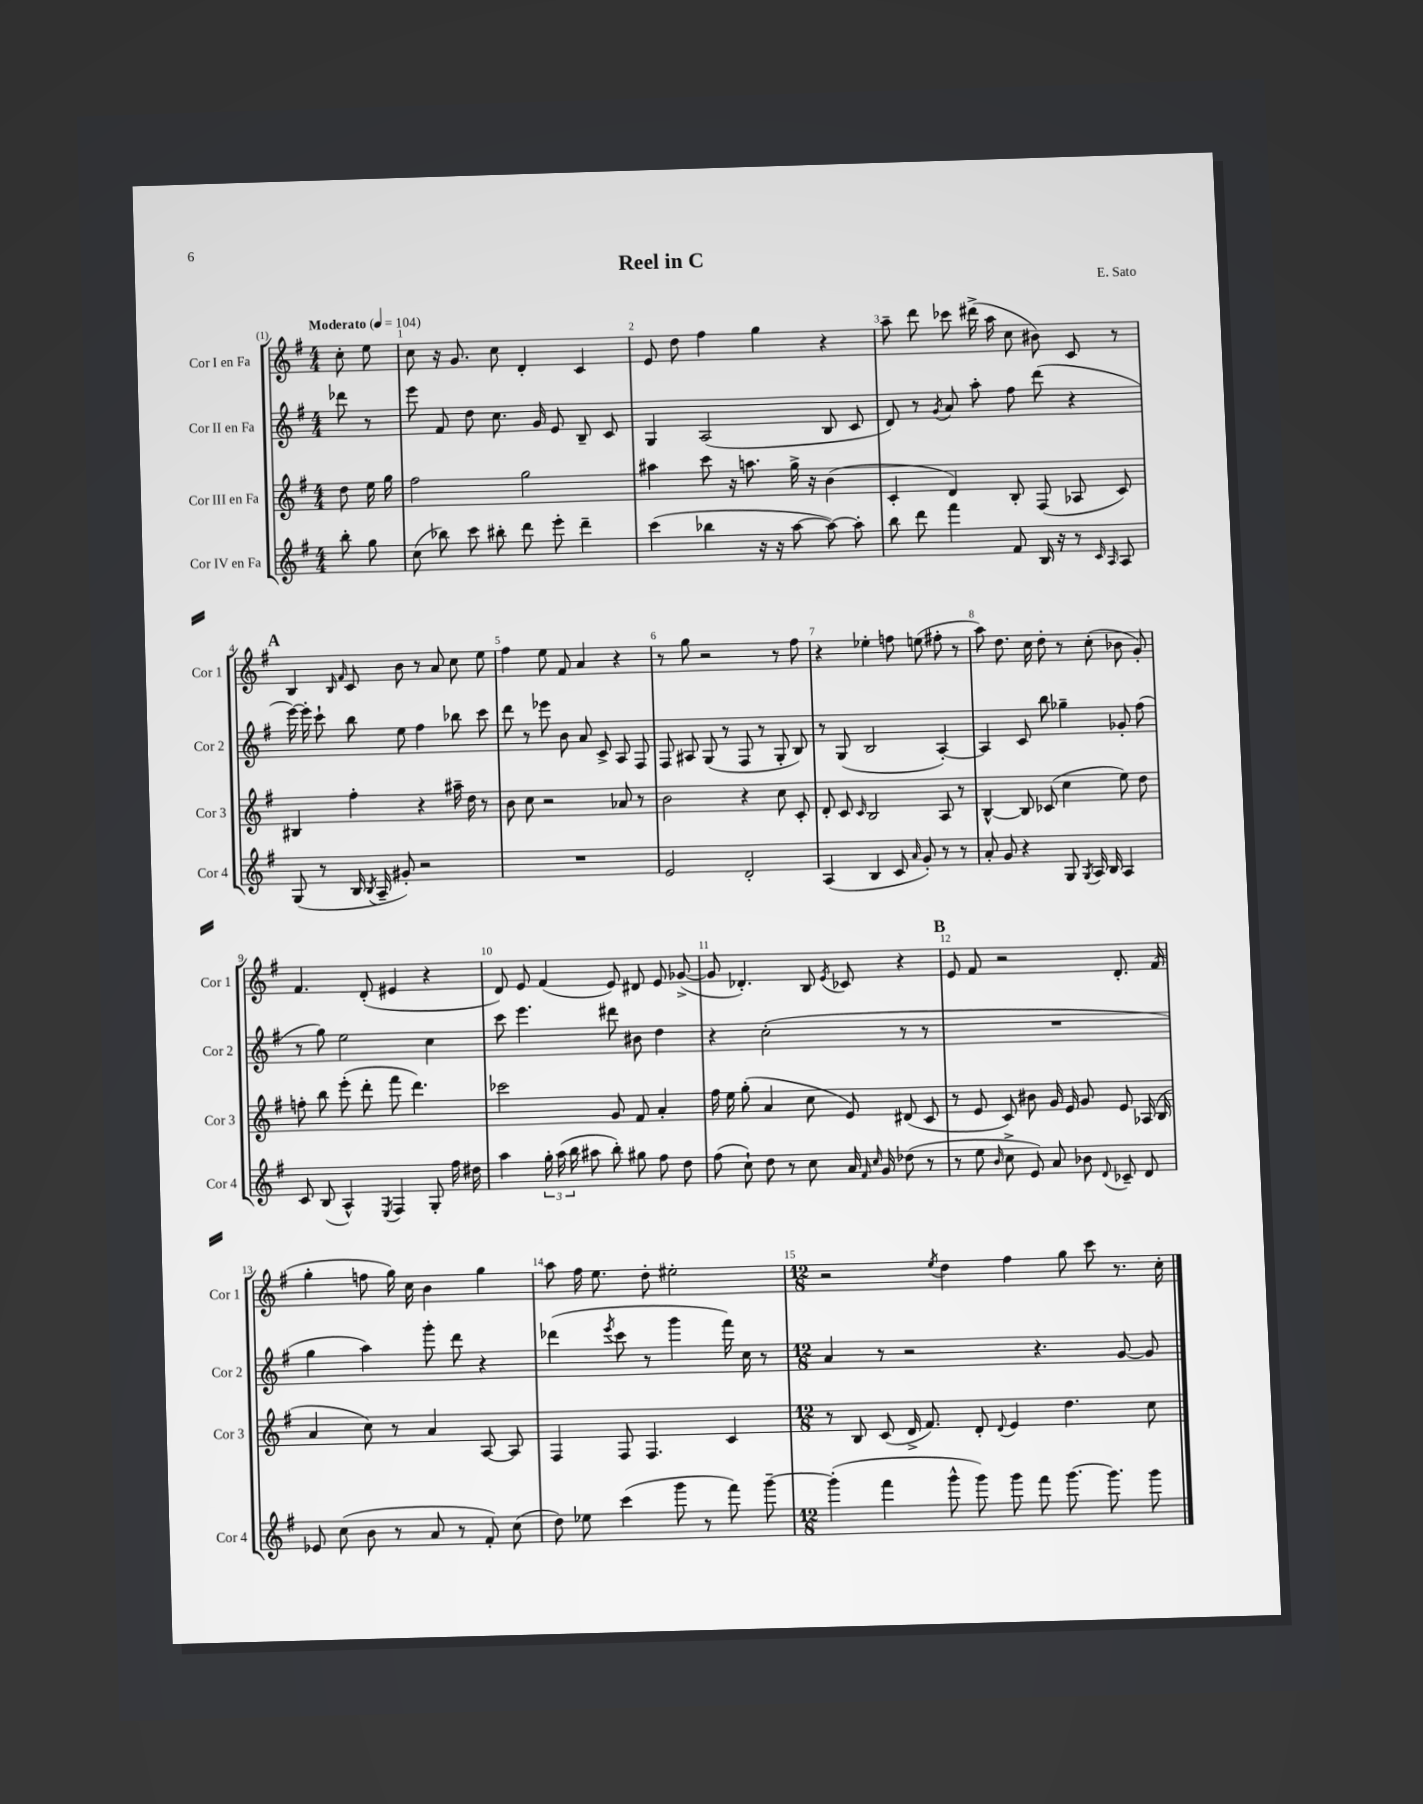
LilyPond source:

\header { title = "Reel in C" composer = "E. Sato" }
<<
\new StaffGroup <<
\new Staff = "s0" \with { instrumentName = "Cor I en Fa" shortInstrumentName = "Cor 1" } {
    \clef treble \key g \major \numericTimeSignature \time 4/4 \partial 4 \tempo "Moderato" 4 = 104
    \autoBeamOff c''8-. e''8 |
    c''8 r16 g'8. c''8 d'4-. c'4 |
    e'8 d''8 fis''4 g''4 r4 |
    a''8-- d'''8 ces'''8 dis'''16->( a''16 c''8 bis'8) c'8 r8 |
    \mark \markup { \bold "A" } b4 \grace { b16 fis'16 } c'8 b'8 r8 a'8 c''8 e''8 |
    fis''4 e''8 fis'8 a'4 r4 |
    r8 g''8 r2 r8 fis''8 |
    r4 ees''4-. f''8 e''8( fis''8-. r8 |
    a''8) d''8. c''16 d''8-. r8 c''8-.( bes'8 g'8-.) |
    fis'4. d'8-.( eis'4 r4 |
    d'8) e'8 fis'4( e'8) dis'8 e'8 ges'8~->( |
    ges'8 des'4.-.) b8 \acciaccatura { e'8 } ces'8 r4 |
    \mark \markup { \bold "B" } e'8 fis'8 r2 d'8.-. fis'16( |
    g''4-. f''8 g''16) c''16 b'4 g''4 |
    a''8 fis''16 e''8. d''8-. eis''2-. |
    \numericTimeSignature \time 12/8 r2 \acciaccatura { e''8 } d''4 fis''4 g''8 c'''8 r8. c''16-. \bar "|." |
}
\new Staff = "s1" \with { instrumentName = "Cor II en Fa" shortInstrumentName = "Cor 2" } {
    \clef treble \key g \major \numericTimeSignature \time 4/4 \partial 4
    \autoBeamOff des'''8 r8 |
    e'''8 fis'8 d''8 c''8. g'16 e'8 b8-- c'8 |
    g4 a2( b8 c'8 |
    d'8) r8 \acciaccatura { g'8 } a'8 a''8-. fis''8 d'''8( r4 |
    \mark \markup { \bold "A" } e'''16~) e'''16-. c'''8-! b''8 e''8 fis''4 bes''8 c'''8 |
    d'''8 r8 ees'''8 b'8 a'8 c'8-> a8 fis8 |
    fis8 ais8 g8( r8 fis8 r8 g8-. b8) |
    r8 g8( b2 a4~-.) |
    a4 c'8 b''8 ges''4-- ges'8-. fis''8( |
    r8 g''8) e''2 c''4 |
    c'''8 e'''4. dis'''8 bis'8 d''4 |
    r4 c''2-.( r8 r8 |
    \mark \markup { \bold "B" } R1 |
    g''4 a''4) g'''8-. d'''8 r4 |
    des'''4( \acciaccatura { e'''8 } c'''8 r8 g'''4 fis'''16) c''16 r8 |
    \numericTimeSignature \time 12/8 a'4 r8 r2 r4. g'8~ g'8 \bar "|." |
}
\new Staff = "s2" \with { instrumentName = "Cor III en Fa" shortInstrumentName = "Cor 3" } {
    \clef treble \key g \major \numericTimeSignature \time 4/4 \partial 4
    \autoBeamOff d''8 e''16 g''16 |
    fis''2 g''2 |
    ais''4 c'''8 r16 a''8. g''16-> r16 b'4( |
    c'4-. d'4) b8-. fis8( aes8 c'8) |
    \mark \markup { \bold "A" } bis4 fis''4-. r4 ais''16-- d''16 r8 |
    b'8 c''8 r2 aes'8 r8 |
    b'2 r4 c''8 c'8-. |
    d'8-. c'8 \grace { c'16 } b2 a8 r8 |
    b4~-^ b8 ces'8( c''4 e''8) d''8 |
    f''8-. b''8 e'''8-.( d'''8-. fis'''8 d'''4.) |
    ces'''2 g'8 fis'8 a'4-. |
    fis''16 e''16 g''8-.( a'4 c''8 e'8) dis'8( c'8 |
    \mark \markup { \bold "B" } r8 e'8 c'8) bis'8 g'16 e'16 g'8 e'8 aes16( b16 |
    a'4 c''8) r8 a'4 a8~ a8 |
    fis4 fis8 fis4. c'4 |
    \numericTimeSignature \time 12/8 r8 b8 c'8( d'16-> fis'8.) d'8-. \appoggiatura { d'8 } e'4 d''4. c''8 \bar "|." |
}
\new Staff = "s3" \with { instrumentName = "Cor IV en Fa" shortInstrumentName = "Cor 4" } {
    \clef treble \key g \major \numericTimeSignature \time 4/4 \partial 4
    \autoBeamOff b''8-. g''8 |
    c''8( bes''8) c'''8 bis''8-. d'''8 e'''8-. d'''4-- |
    c'''4( bes''4 r16 r16 a''8~ a''8~) a''8-. |
    b''8 d'''8 fis'''4 fis'8 b16 r16 r8 \grace { c'16 a16 } a8 |
    \mark \markup { \bold "A" } g8( r8 b16 \acciaccatura { b8 } a16-- gis'8-.) r2 |
    R1 |
    e'2 d'2-. |
    a4( b4 c'8 \grace { a'16 } g'8-.) r8 r8 |
    a'8-. g'8 r4 g8 \acciaccatura { g8 } a16 b16 a4 |
    c'8 b8( a4-^) \acciaccatura { e8 } fis4 g8-. fis''16 dis''16 |
    a''4 \tuplet 3/2 { g''16-. a''16( b''16 } ais''8 b''8-.) gis''8 fis''8 d''8 |
    fis''8( c''8-!) d''8 r8 c''8 a'16 \grace { fis'16 c''16 } g'16 des''8( r8 |
    \mark \markup { \bold "B" } r8 e''8 \grace { b'16 } c''8-> e'8) a'8 bes'8 \appoggiatura { d'8 } ces'8-- d'8 |
    ees'8 c''8( b'8 r8 a'8 r8 fis'8-.) c''8( |
    d''8) ees''8 c'''4( g'''8 r8 fis'''8) g'''8~-- |
    \numericTimeSignature \time 12/8 g'''4-.( fis'''4 g'''8-^ g'''8) g'''8 fis'''8 g'''8.~ g'''8. g'''8 \bar "|." |
}
>>
>>
\layout { \context { \Score \override BarNumber.break-visibility = ##(#f #t #t) barNumberVisibility = #all-bar-numbers-visible } }
